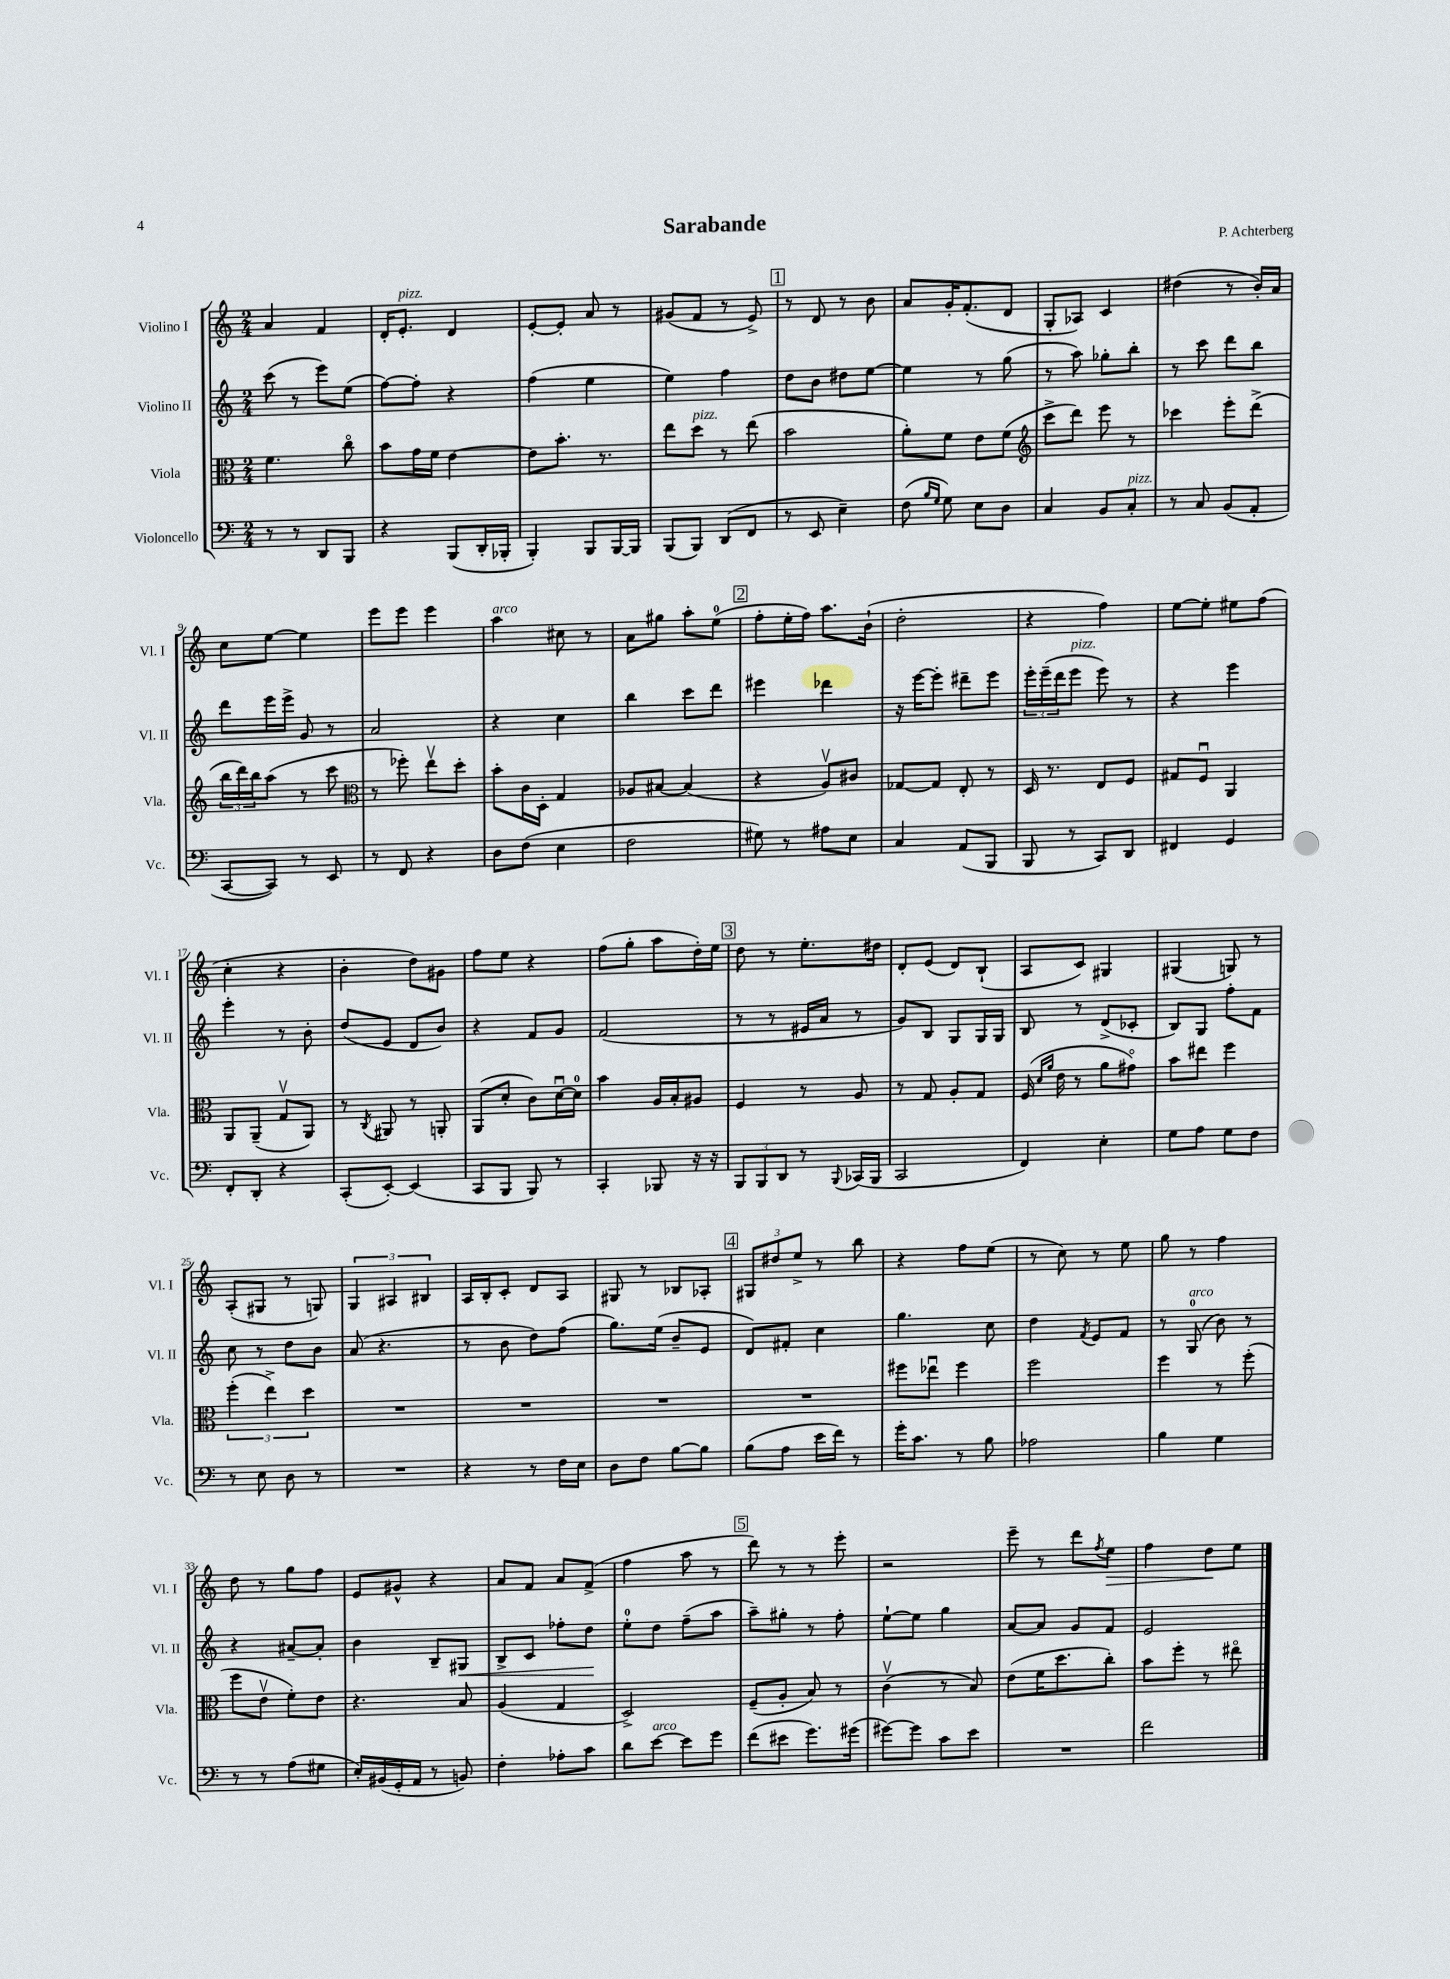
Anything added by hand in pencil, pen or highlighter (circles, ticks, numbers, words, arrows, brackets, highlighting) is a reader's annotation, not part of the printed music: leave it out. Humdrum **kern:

**kern	**kern	**kern	**kern
*staff4	*staff3	*staff2	*staff1
*clefF4	*clefC3	*clefG2	*clefG2
*k[]	*k[]	*k[]	*k[]
*M2/4	*M2/4	*M2/4	*M2/4
8r	4.f	(8ccc	4a
8r	.	8r	.
8DD	.	8eee)	4f
8BBB	8cco	(8ee	.
=	=	=	=
4r	8b	[8ff)	16d'
.	.	.	8.e'
.	16g	8ff']	.
.	16f	.	.
(8BBB	[4e	4r	4d
16DD'	.	.	.
16BBB-'	.	.	.
=	=	=	=
4BBB')	8e]	(4ff	[8e'
.	8.b'	.	8e']
8BBB	.	4ee	8a
.	8.r	.	.
[16BBB	.	.	8r
16BBB]	.	.	.
=	=	=	=
(8BBB	8ee	4ee)	(8g#
8BBB)	8dd	.	8f
(8DD	8r	4ff	8r
8FF	(8ee	.	8e^)
=	=	=	=
8r	2b	8dd	8r
8EE	.	8b	8d
4E~)	.	8dd#	8r
.	.	[8ee	8b
=	=	=	=
(8F	8a')	4ee]	8a
16qqB	.	.	.
16qqG	.	.	.
8G)	8f	.	16g'
.	.	.	(8.f'
8E	8e	8r	.
8D	(8f	(8gg	8d
=	=	=	=
*	*clefG2	*	*
4C	8ccc^	8r	8G'
.	8ddd)	8aa)	8A-)
8BB	8eee	8gg-'	4c
8C'	8r	8bb'	.
=	=	=	=
8r	4ccc-	8r	(4dd#
8C	.	8ccc	.
(8BB	8eee'	8ddd	8r
8AA'	(8ddd^	8bb	16b')
.	.	.	16a
=	=	=	=
[8CC	24bb	8ddd	8cc
.	24ddd)	.	.
.	24bb	.	.
8CC])	(8aa	16eee	[8ee
.	.	16eee^	.
8r	8r	8g	4ee]
8EE	8ccc	8r	.
=	=	=	=
*	*clefC3	*	*
8r	8r	2a	8eee
8FF	8ff-')	.	8eee
4r	8eev	.	4eee
.	8dd'	.	.
=	=	=	=
8D	8b'	4r	4aa
(8F	16c	.	.
.	16D'	.	.
4E	4G	4cc	8cc#
.	.	.	8r
=	=	=	=
2F	8A-	4bb	8a
.	[8B#	.	8gg#
.	(4B#]	8ccc	8aa'
.	.	8ddd	(8ee
=	=	=	=
8G#)	4r	4eee#	8ff'
8r	.	.	16ee'
.	.	.	16ff)
8A#	8Av)	4ddd-	8.aa
8E	8c#	.	.
.	.	.	(16b`
=	=	=	=
4C	[8G-	16r	2dd'
.	.	[16eee	.
.	8G-]	8eee']	.
(8AA	8E'	8ddd#~	.
8BBB	8r	8eee	.
=	=	=	=
8BBB	16D	24eee'	4r
.	.	(24eee~	.
.	8.r	.	.
.	.	24ddd	.
8r	.	8eee	.
8CC)	8E	8eee)	4ff)
8DD	8F	8r	.
=	=	=	=
4FF#	8G#	4r	[8ee
.	8Fu	.	8ee']
4GG	4AA	4eee	8ee#
.	.	.	(8ff
=	=	=	=
8FF'	8AA	4eee'	4cc'
8DD'	(8AA~	.	.
4r	8Gv	8r	4r
.	8AA)	8b'	.
=	=	=	=
(8CC'	8r	(8dd	4b'
.	8qC	.	.
[8EE')	8AA#	8e	.
(4EE]	8r	8d	8dd)
.	8AA'	8b)	8g#
=	=	=	=
8CC	(8AA	4r	8ff
8BBB	8d'	.	8ee
8BBB)	8c)	8f	4r
8r	[16du	8g	.
.	16d]	.	.
=	=	=	=
4CC'	4b	(2f	(8ff
.	.	.	8gg'
8BBB-	16A	.	8aa
.	16B'	.	.
16r	8A#	.	16dd')
16r	.	.	16ee
=	=	=	=
12BBB	4F	8r	8dd
12BBB	.	.	.
.	.	8r	8r
12DD	.	.	.
8r	8r	16e#	8.ee'
.	.	16a	.
8qqBBB	.	.	.
(16CC-	8A	8r	.
16BBB	.	.	16dd#
=	=	=	=
2CC	8r	8g)	8d'
.	8G	8B	(8e
.	8A'	8G	8d)
.	8G	16G	(8B`
.	.	16G	.
=	=	=	=
4FF)	(16F	8B	8A
.	16qqd	.	.
.	16qqa	.	.
.	16e	.	.
.	8r	8r	8c)
4E'	8a	(8d^	4G#
.	8g#o)	8c-'	.
=	=	=	=
8G	8b	8B)	(4G#
8A	8ee#	8G	.
8G	4ff	8ff'	8G)
8F	.	8f	8r
=	=	=	=
8r	(6ff'	8cc	(8A'
8E	.	8r	8G#
.	6ee^)	.	.
8D	.	8dd	8r
.	6dd	.	.
8r	.	8b	8G)
=	=	=	=
2r	2r	(8a	6G
.	.	4.r	.
.	.	.	6A#
.	.	.	6B#
=	=	=	=
4r	2r	8r	16A
.	.	.	16B'
.	.	8b	8c'
8r	.	8dd)	8d
16F	.	(8ff	8A
16E	.	.	.
=	=	=	=
8D	2r	8.gg)	8G#
8F	.	.	8r
.	.	(16ee	.
[8B	.	8b~	8B-
8B]	.	8e	8A-'
=	=	=	=
(8B	2r	8d)	12G#
.	.	.	12dd#
8A	.	8f#'	.
.	.	.	12ee^
16e	.	4cc	8r
16f)	.	.	.
8r	.	.	8bb
=	=	=	=
16g'	8ff#	4.gg	4r
8.c	.	.	.
.	8ee-u	.	.
8r	4ff#	.	8ff
8B	.	8cc	(8ee
=	=	=	=
2A-	2ff	4dd	8r
.	.	.	8cc)
.	.	8qf	.
.	.	8e	8r
.	.	8f	8ee
=	=	=	=
4B	4ff	8r	8gg
.	.	(8G	8r
4G	8r	8b)	4ff
.	(8ff'	8r	.
=	=	=	=
8r	8ff	4r	8dd
8r	8ev	.	8r
(8A	8f')	[8a#~	8gg
8G#	8e	8a#']	8ff
=	=	=	=
16E')	4.r	4b	8e
(16BB#	.	.	.
16GG'	.	.	8g#^^
16AA	.	.	.
8r	.	8B~	4r
8BB)	8B	8G#	.
=	=	=	=
4F'	(4A	8B^	8a
.	.	8c	8f
8A-'	4G	8ff-'	8a
8c	.	8dd	(8f^
=	=	=	=
8d	2D^)	8ee'	4ff
[8e	.	8dd	.
8e]	.	(8ff~	8aa
8g	.	8aa	8r
=	=	=	=
(8f	(8F~	8aa~)	8ddd)
8e#	8A'	8gg#'	8r
8.g)	8B)	8r	8r
.	8r	8ff'	8eee'
(16g#	.	.	.
=	=	=	=
[8g#)	(4cv	[8ee`	2r
8g#]	.	8ee]	.
8c	8r	4gg	.
8e	8B)	.	.
=	=	=	=
2r	(8e	[8a	8eee~
.	16f	8a]	8r
.	8.dd	.	.
.	.	8g	8ddd
.	.	.	8qff
.	8cc')	8f	8ee
=	=	=	=
2f	8b	2e	4ff
.	8ff'	.	.
.	8r	.	8dd
.	8ee#o	.	8ee
==	==	==	==
*-	*-	*-	*-
